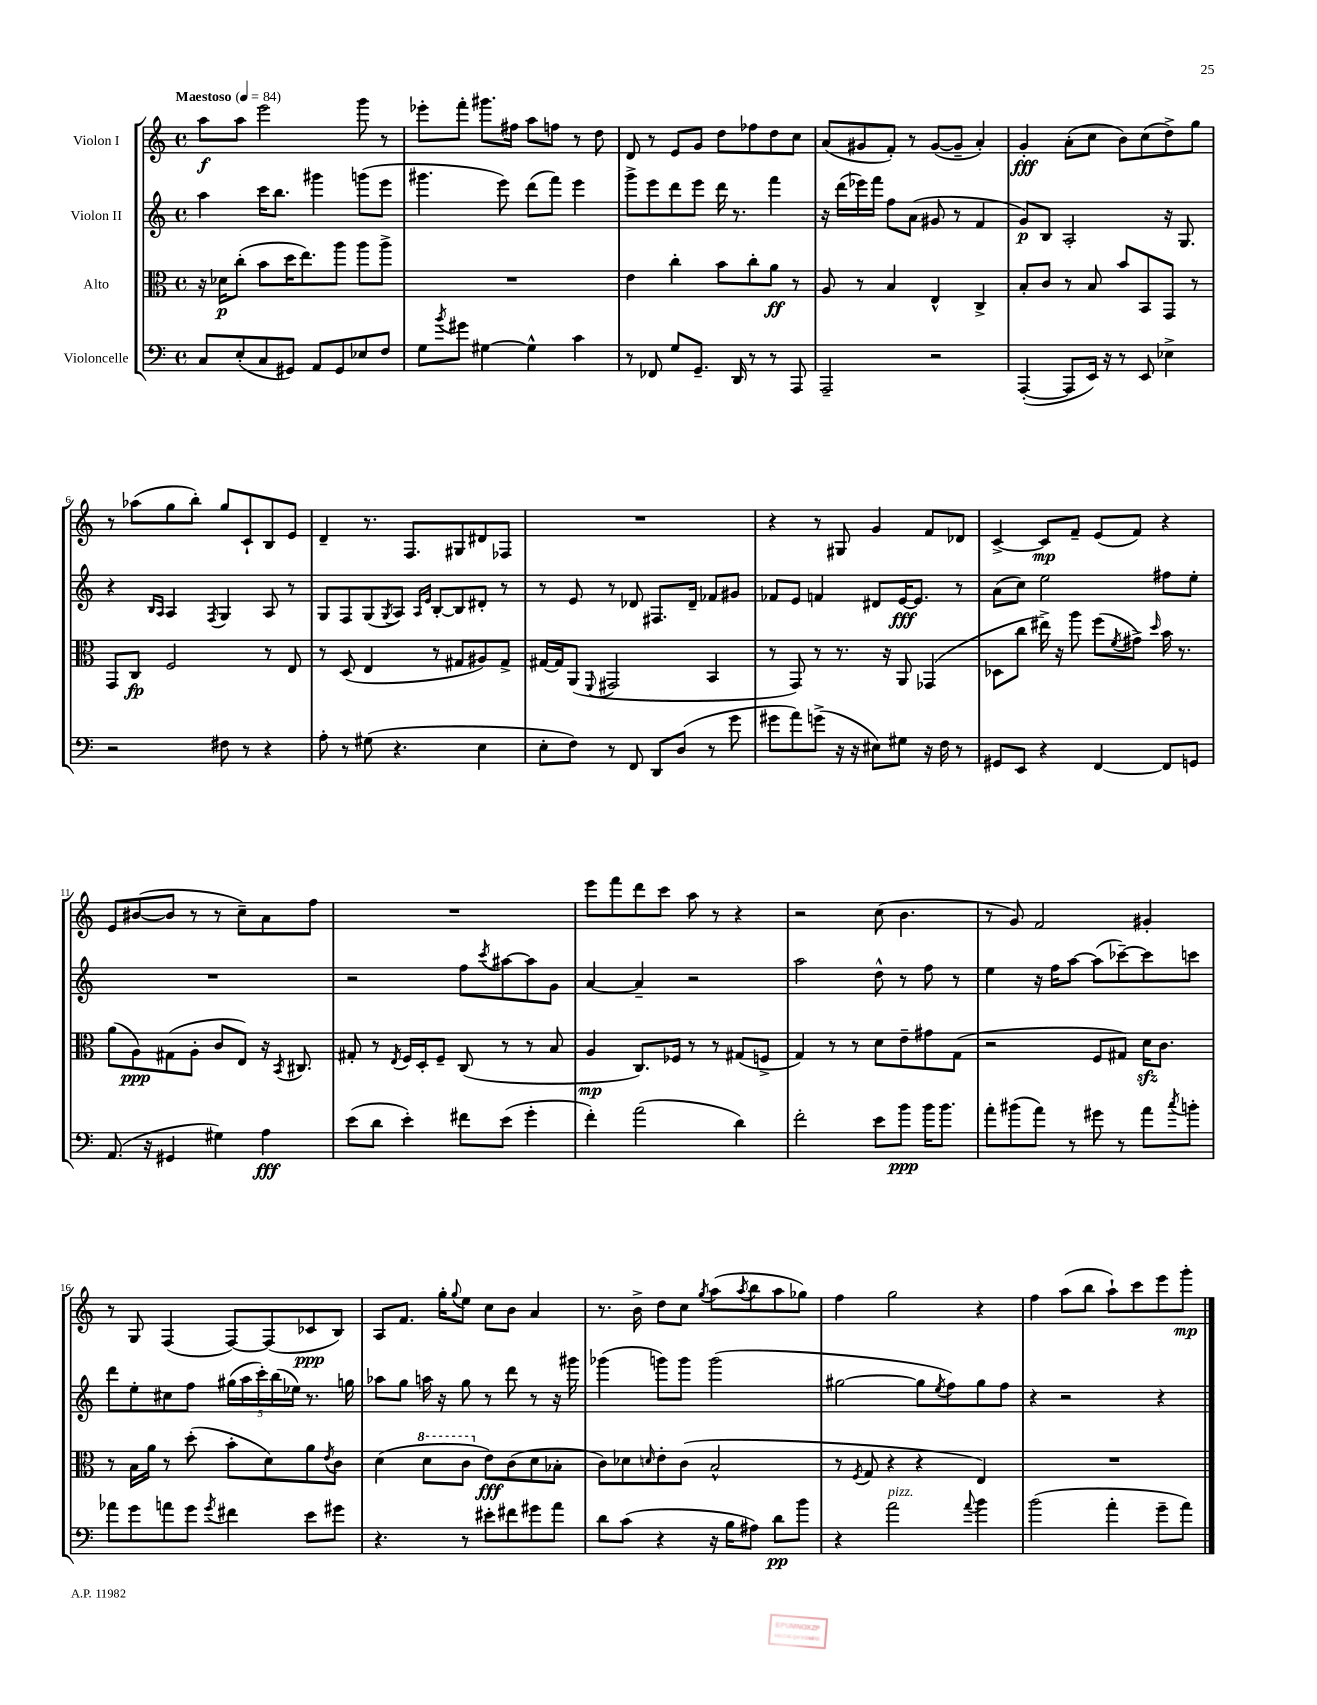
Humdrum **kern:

**kern	**kern	**kern	**kern
*staff4	*staff3	*staff2	*staff1
*clefF4	*clefC3	*clefG2	*clefG2
*k[]	*k[]	*k[]	*k[]
*M4/4	*M4/4	*M4/4	*M4/4
*met(c)	*met(c)	*met(c)	*met(c)
*MM84	*MM84	*MM84	*MM84
8C	16r	4aa	8aa
.	16d-	.	.
(8E'	(8cc'	.	8aa
8C	8b	16ccc	2eee
.	.	8.bb	.
8GG#)	16dd	.	.
.	8.ee)	.	.
8AA	.	4ggg#	.
8GG#	8aa	.	.
8E-	8aa	(8ggg	8ggg
8F	8aa^	8eee	8r
=	=	=	=
8G	1r	4.ggg#	8eee-'
8qb	.	.	.
8g#	.	.	8fff'
[4G#	.	.	8.ggg#
.	.	8eee)	.
.	.	.	16ff#
4G#^^]	.	(8ddd	8aa
.	.	8fff)	8ff
4c	.	4eee	8r
.	.	.	8dd
=	=	=	=
8r	4e	8ggg^	8d
8FF-	.	8eee	8r
8G	4cc'	8ddd	8e
8.GG~	.	8eee	8g
.	8b	16ddd	8dd
16DD	.	8.r	.
8r	8cc'	.	8ff-
8r	8a	4fff	8dd
8AAA	8r	.	8cc
=	=	=	=
2AAA~	8A	16r	(8a
.	.	(16ddd	.
.	8r	16eee-)	8g#
.	.	16fff	.
.	4B	8ff	8f')
.	.	(8a	8r
2r	4E^^	8g#	([8g#
.	.	8r	8g#~]
.	4C^	4f	4a')
=	=	=	=
([4AAA'	8B'	8g)	4g'
.	8c	8B	.
8AAA]	8r	2A'	(8a'
16EE)	8B	.	8cc
16r	.	.	.
8r	8b	.	8b)
8EE	8BB	.	(8cc
4E-^	8GG	16r	8dd^)
.	.	8.G	.
.	8r	.	8gg
=	=	=	=
2r	8GG	4r	8r
.	8C	.	(8aa-
.	.	16qqB	.
.	.	16qqA	.
.	2F	4A	8gg
.	.	.	8bb')
.	.	8qF	.
8F#	.	4G	8gg
8r	.	.	8c`
4r	8r	8A	8B
.	8E	8r	8e
=	=	=	=
8A'	8r	8G	4d~
8r	(8D	8F	.
(8G#	4E	(8G	8.r
.	.	8qG	.
4.r	.	8A)	.
.	.	.	8.F
.	.	16qqA	.
.	.	16qqe	.
.	8r	[8B'	.
.	8G#	8B]	8G#
4E	8A#)	8d#'	8d#
.	8G#^	8r	8F-
=	=	=	=
8E'	[16G#	8r	1r
.	16G#]	.	.
8F)	(8AA	8e	.
.	8qqFF	.	.
8r	2GG#	8r	.
8FF	.	8d-	.
8DD	.	8.F#	.
(8D	.	.	.
.	.	16d-~	.
8r	4BB	8f-	.
8g	.	8g#	.
=	=	=	=
8g#	8r	8f-	4r
8a)	8GG)	8e	.
(8g^	8r	4f	8r
16r	8.r	.	8G#
16r	.	.	.
8E#)	.	8d#	4g
.	16r	.	.
8G#	8AA	[16e	.
.	.	8.e]	.
16r	(4GG-	.	8f
16F	.	.	.
8r	.	8r	8d-
=	=	=	=
8GG#	8D-	(8a	[4c^
8EE	8cc	8cc)	.
4r	16ee#^)	2ee	8c]
.	16r	.	.
.	8aa	.	8f~
[4FF	(8ff	.	(8e
.	8qf	.	.
.	8g#^)	.	8f)
.	16qqdd	.	.
8FF]	16b	8ff#	4r
.	8.r	.	.
8GG	.	8ee'	.
=	=	=	=
(8.AA	(8a	1r	8e
.	8A)	.	([8b#
16r	.	.	.
4GG#	(8G#	.	8b#]
.	8A'	.	8r
4G#)	8c	.	8r
.	8E)	.	8cc~)
4A	16r	.	8a
.	8qBB	.	.
.	8.C#	.	.
.	.	.	8ff
=	=	=	=
(8e	8G#'	2r	1r
8d	8r	.	.
.	8qE	.	.
4e')	16F	.	.
.	16D'	.	.
.	8F~	.	.
8f#	(8C	8ff	.
.	.	8qccc	.
(8e	8r	[8aa#	.
4g'	8r	8aa#]	.
.	8B	8g	.
=	=	=	=
4f')	4A	[4a	8eee
.	.	.	8fff
(2a	8.C)	4a~]	8ddd
.	.	.	8ccc
.	16F-	.	.
.	8r	2r	8aa
.	8r	.	8r
4d)	(8G#	.	4r
.	8F^	.	.
=	=	=	=
2f'	4G)	2aa	2r
.	8r	.	.
.	8r	.	.
8e	8d	8dd^^	(8cc
8b	8e~	8r	4.b
16b	8g#	8ff	.
8.b	.	.	.
.	(8G	8r	.
=	=	=	=
8a'	2r	4ee	8r
(8b#	.	.	8g)
8a)	.	16r	2f
.	.	16ff	.
8r	.	[8aa	.
8g#	8F	(8aa]	.
8r	8G#)	[8ccc-~)	.
8a	16d	8ccc-]	4g#'
.	8.c	.	.
8qcc	.	.	.
8b'	.	8ccc	.
=	=	=	=
8a-	8r	8ddd	8r
8g	16B	8ee'	8G
.	16a	.	.
8a	8r	8cc#	(4F
8g	(8dd'	8ff	.
8qg	.	.	.
4f#	8b'	(20gg#	[8F)
.	.	20aa	.
.	.	20ccc')	.
.	8d)	.	(8F]
.	.	(20bb	.
.	.	20ee-)	.
8e	8a	8.r	8c-
.	8qe	.	.
8g#	8c	.	8B)
.	.	16gg	.
=	=	=	=
4.r	(4d	8aa-	8A
.	.	8gg	8.f
.	8dd	16aa	.
.	.	16r	16gg'
.	.	.	8qqgg
8r	8cc	8gg	8ee
8e#'	8e)	8r	8cc
8f#	(8c	8ddd	8b
8g#	8d	8r	4a
8a	8B-'	16r	.
.	.	16ggg#	.
=	=	=	=
8d	8c)	(4ggg-	8.r
(8c	8d-	.	.
.	.	.	16b^
.	16qqd	.	.
4r	8e'	8ggg)	8dd
.	(8c	8ggg	8cc
.	.	.	8qgg
16r	2B^^	(2ggg	(8aa
16B	.	.	.
.	.	.	8qaa
8A#)	.	.	8bb
8d	.	.	8aa
8b	.	.	8gg-)
=	=	=	=
4r	8r	[2gg#	4ff
.	8qF	.	.
.	8G	.	.
2a	4r	.	2gg
.	4r	8gg#]	.
.	.	8qee	.
.	.	8ff)	.
8qqa	.	.	.
4b	4E)	8gg#	4r
.	.	8ff	.
=	=	=	=
(2b	1r	4r	4ff
.	.	2r	(8aa
.	.	.	8bb
4a'	.	.	8aa`)
.	.	.	8ccc
8g~	.	4r	8eee
8a)	.	.	8ggg'
==	==	==	==
*-	*-	*-	*-
